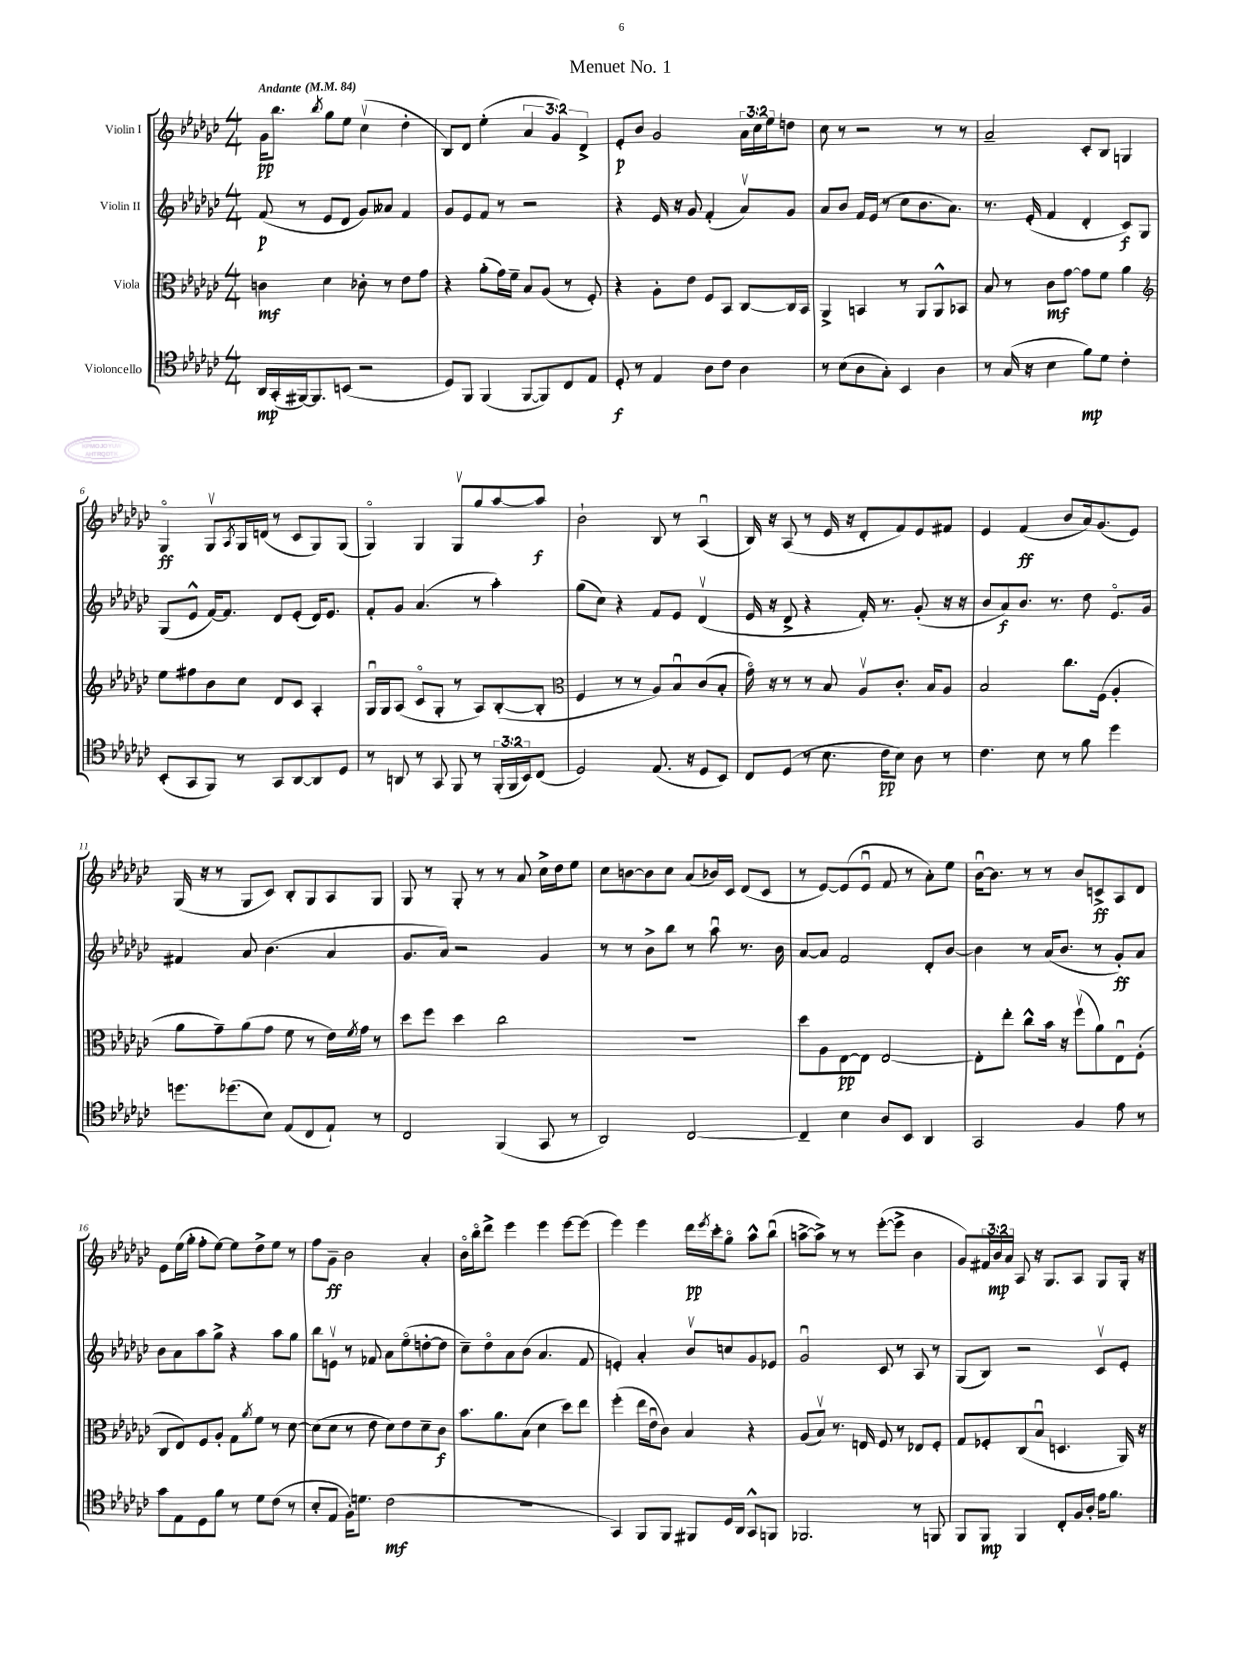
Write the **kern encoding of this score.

**kern	**kern	**kern	**kern
*staff4	*staff3	*staff2	*staff1
*clefC4	*clefC3	*clefG2	*clefG2
*k[b-e-a-d-g-c-]	*k[b-e-a-d-g-c-]	*k[b-e-a-d-g-c-]	*k[b-e-a-d-g-c-]
*M4/4	*M4/4	*M4/4	*M4/4
*MM84	*MM84	*MM84	*MM84
16AA-	4c	(8f	16g-
(16GG-'	.	.	8.bb-
[16FF#)	.	8r	.
8.FF#]	.	.	.
.	.	.	8qbb-
.	4d-	8e-	8gg-
(8BB	.	8d-	8ee-
2r	8c-'	8g-)	(4cc-v
.	8r	8a--	.
.	8e-	4f	4dd-'
.	8g-	.	.
=	=	=	=
8D-)	4r	8g-	8B-)
8FF	.	8e-	8d-
(4FF	(8a-'	8f	(4ee-'
.	16g-)	8r	.
.	16f~	.	.
[8FF	8B-	2r	6a-
8FF])	(8A-	.	.
.	.	.	6g-)
8C-	8r	.	.
.	.	.	6d-^
8E-	8F')	.	.
=	=	=	=
8D-'	4r	4r	8e-'
8r	.	.	8b-
4E-	8A-'	16e-	2g-
.	.	16r	.
.	8e-	8g-	.
8A-	8F	(4f'	.
8c-	8BB-	.	.
4A-	[8C-	8a-v)	24a-
.	.	.	24cc-
.	.	.	24ee-
.	16C-]	8g-	8dd
.	16BB-	.	.
=	=	=	=
8r	4AA-^	8a-	8cc-
(8B-	.	8b-	8r
8A-	4BB	16f	2r
.	.	(16e-	.
8G-')	.	8r	.
4BB-	8r	8cc-	.
.	8AA-	8.b-	.
4A-	8AA-^^	.	8r
.	.	8.a-)	.
.	8BB-	.	8r
=	=	=	=
8r	8B-	8.r	2a-~
(16G-	8r	.	.
16r	.	(16e-'	.
4B-	8c-	4f	.
.	[8g-	.	.
8f)	8g-]	4d-'	8c-'
8d-	8f	.	8B-
4c-'	4a-	8c-)	4G
.	.	8G-	.
=	=	=	=
*	*clefG2	*	*
(8BB-'	8ee-	(8G-	4G-o
8GG-	8ff#	8e-^^	.
8FF)	8b-	[16f)	8G-v
.	.	8.f]	.
.	.	.	8qA-
8r	8cc-	.	16G-
.	.	.	(16d
8GG-	8d-	8d-	8r
[8AA-	8c-	(8e-'	8c-
8AA-]	4A-'	16d-)	8G-)
.	.	8.e-	.
8D-	.	.	(8G-
=	=	=	=
8r	16G-u	8f'	4G-o)
.	16G-	.	.
8AA	(8A-	8g-	.
8r	8c-o	(4.a-	4G-
8GG-	8G-'	.	.
8FF	8r	.	8G-v
8r	8A-)	8r	8gg-
(24FF'	([8B-'	4aa-')	[8aa-
24FF	.	.	.
24BB-)	.	.	.
(8C-	8B-']	.	8aa-]
=	=	=	=
*	*clefC3	*	*
2D-)	4F	(8gg-	2b-`
.	.	8cc-)	.
.	8r	4r	.
.	8r	.	.
(8.E-	8A-)	8f	8B-
.	8B-u	8e-	8r
16r	.	.	.
8D-	(8c-	(4d-v	(4A-u
8BB-)	8B-'	.	.
=	=	=	=
8C-	16g-o)	16e-	16B-)
.	16r	16r	16r
(8D-	8r	8d-^	(8A-
8r	8r	4r	8r
8.B-	8B-	.	16e-
.	.	.	16r
.	8A-v	16f')	8d-'
16c-	.	8.r	.
8B-)	8.c-'	.	8f)
8A-	.	(8g-'	8e-
.	16B-	.	.
8r	8A-	16r	8f#
.	.	16r	.
=	=	=	=
4.c-	2B-	8b-	4e-
.	.	8a-)	.
.	.	8.b-	(4f
8B-	.	.	.
.	.	8.r	.
8r	8.cc-	.	8b-
8f	.	8dd-	16a-)
.	(16F	.	(8.g-
4dd-	4A-'	8.e-o	.
.	.	.	8e-)
.	.	16g-	.
=	=	=	=
8.dd	8a-	4f#	(16G-
.	.	.	16r
.	8g-~)	.	8r
(8.dd-	.	.	.
.	(8a-	8a-	8G-
8B-)	8g-	(4.b-	8c-)
(8E-	8f	.	8B-'
8C-	8r	.	8G-
8E-`)	16e-)	4a-	8A-
.	8qf	.	.
.	16g-	.	.
8r	8r	.	8G-
=	=	=	=
2C-	8dd-	8.g-	8G-
.	8ff	.	8r
.	.	16a-)	.
.	4dd-	2r	8G-'
.	.	.	8r
(4FF	2cc-	.	8r
.	.	.	8a-
8GG-	.	4g-	16cc-^
.	.	.	16dd-
8r	.	.	8ee-
=	=	=	=
2AA-)	1r	8r	8cc-
.	.	8r	[8b
.	.	8b-^	8b]
.	.	8bb-	8cc-
[2C-	.	8r	(8a-
.	.	8aa-u	16b-)
.	.	.	16c-
.	.	8.r	(8d-
.	.	.	8c-
.	.	16b-	.
=	=	=	=
4C-~]	8dd-	[8a-	8r
.	8A-	8a-]	[8e-)
4B-	[8E-	2f	(8e-]
.	8E-]	.	8e-u
8A-	[2E-	.	8f
8BB-	.	.	8r
4AA-	.	8d-'	8a-')
.	.	[8b-	8ee-
=	=	=	=
2GG-	8E-']	4b-]	[16b-u
.	.	.	8.b-]
.	8ee-'	.	.
.	8cc-^^	8r	8r
.	16b-	(16a-	8r
.	16r	8.b-	.
4F	(8ffv	.	8b-
.	8a-)	8r	8c^
8e-	8E-u	8g-')	8A-
8r	(8F'	8a-	8d-
=	=	=	=
8g-	8C-	8b-	8e-
8E-	8E-)	8a-	(16ee-
.	.	.	16gg-'
8D-	8F	8aa-	8ff'
8f	8A-'	8gg-^	[8ee-)
8r	8G-	4r	8ee-]
.	8qa-	.	.
8d-	8f	.	8dd-^
(8c-	8r	8aa-	8ee-
8r	[8d-	8gg-	8r
=	=	=	=
8B-'	(8d-]	8bb-	8ff
8E-	8d-	8ev	8g-~
16F')	8r	8r	2b-
8.d	.	.	.
.	8e-	8f-	.
(2c-	8d-)	8a-	.
.	8e-	(8ee-o	.
.	8d-~	[8dd'	4a-'
.	8c-	8dd]	.
=	=	=	=
1r	8.b-	8cc-~)	16b-o
.	.	.	16bb-o
.	.	8dd-o	8ddd-^
.	8.a-	.	.
.	.	8a-	4eee-
.	(8B-	(8b-	.
.	4d-	4.a-	4eee-
.	8dd-)	.	[8eee-
.	8ee-	8f	(8eee-]
=	=	=	=
4GG-)	(4ff'	4e')	4eee-)
8FF	16ee-	4a-'	4eee-
.	16e-u	.	.
8FF	8c-)	.	.
8FF#	4B-	8b-v	16ddd-
.	.	.	8qeee-
.	.	.	16ccc-'
16D-	.	8cc	8gg-o
16AA-	.	.	.
8GG-^^	4r	8g-	8aa-^^
8FF	.	8e-	(8bb-u
=	=	=	=
2.FF-	(8A-	2g-u	[8aa^
.	8B-v)	.	8aa^])
.	8.r	.	8r
.	.	.	8r
.	16E	.	.
.	8F	8c-	([8eee-'
.	8r	8r	8eee-^]
8r	8E-	8A-	4b-
8FF	8F'	8r	.
=	=	=	=
8FF	8G-	(8G-	8g-)
8FF	8F-'	8B-)	24f#
.	.	.	24b-
.	.	.	24a-
4FF	(8C-	2r	8A-
.	8B-u	.	16r
.	.	.	8.G-
8C-'	4.D	.	.
16F	.	.	8A-
16A-'	.	.	.
16e-	.	8c-v	8G-
8.f	.	.	.
.	16AA-)	8e-'	16G-'
.	16r	.	16r
==	==	==	==
*-	*-	*-	*-
